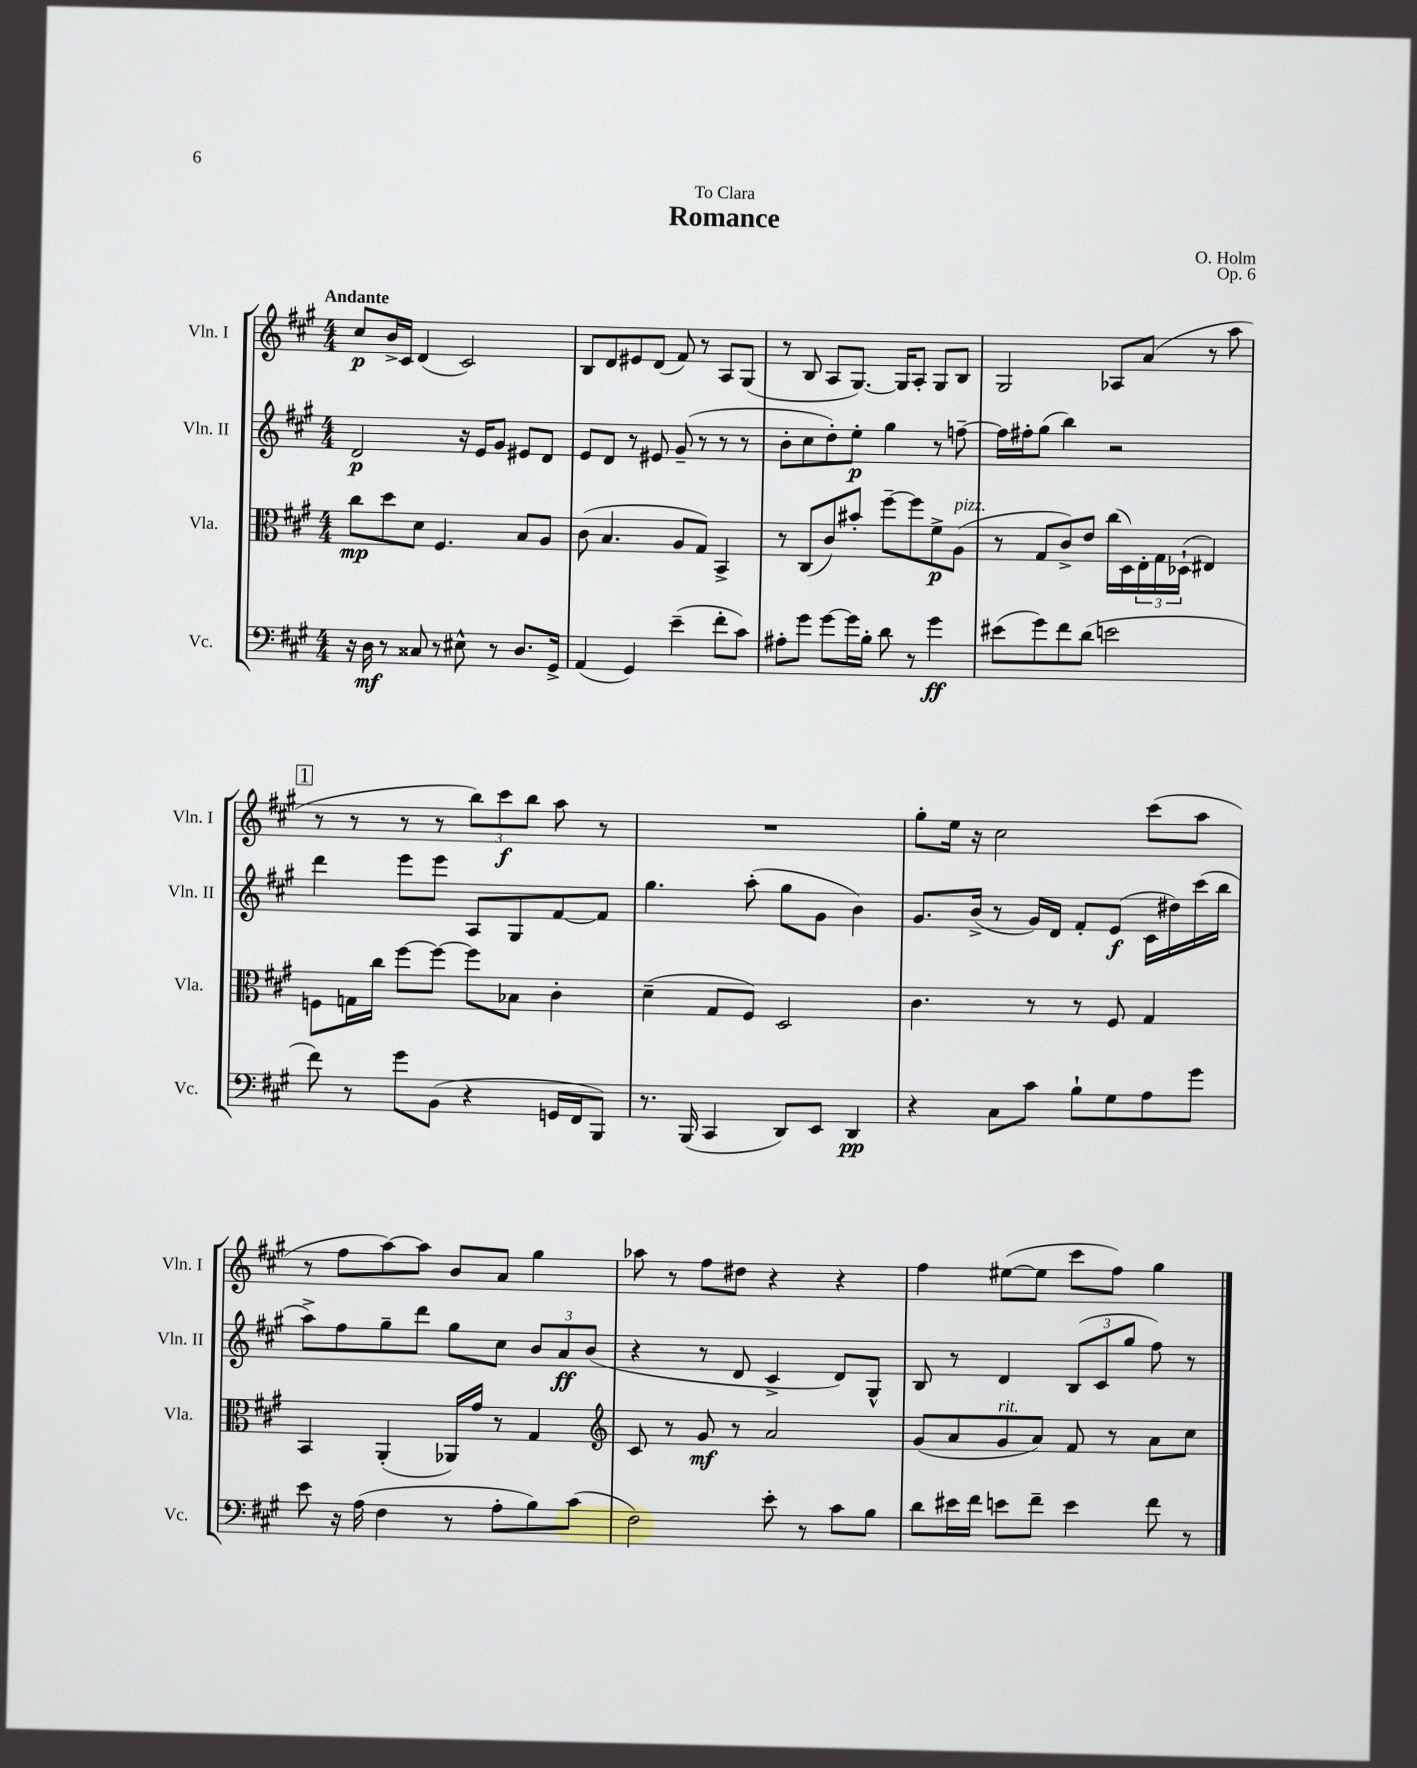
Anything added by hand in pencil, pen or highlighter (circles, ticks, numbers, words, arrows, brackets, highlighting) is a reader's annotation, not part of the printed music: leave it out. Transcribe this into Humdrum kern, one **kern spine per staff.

**kern	**dynam	**kern	**dynam	**kern	**dynam	**kern	**dynam
*part4	*part4	*part3	*part3	*part2	*part2	*part1	*part1
*staff4	*staff4	*staff3	*staff3	*staff2	*staff2	*staff1	*staff1
*I"Vc.	*	*I"Vla.	*	*I"Vln. II	*	*I"Vln. I	*
*I'Vc.	*	*I'Vla.	*	*I'Vln. II	*	*I'Vln. I	*
*clefF4	*	*clefC3	*	*clefG2	*	*clefG2	*
*k[f#c#g#]	*	*k[f#c#g#]	*	*k[f#c#g#]	*	*k[f#c#g#]	*
*M4/4	*	*M4/4	*	*M4/4	*	*M4/4	*
=1	=1	=1	=1	=1	=1	=1	=1
!	!	!	!	!	!	!LO:TX:a:B:t=Andante	!
16r	.	8cc#\L	mp	2d/	p	8cc#/L	p
16D\	mf	.	.	.	.	.	.
8r	.	8dd\	.	.	.	16b^/L	.
.	.	.	.	.	.	16c#/JJ	.
8C##X/	.	8d\J	.	.	.	(4d/	.
8r	.	4.F#/	.	.	.	.	.
8E#X^^\	.	.	.	16r	.	2c#/)	.
.	.	.	.	16e/KL	.	.	.
8r	.	.	.	8g#/J	.	.	.
8.D/L	.	8B/L	.	8e#X/L	.	.	.
.	.	8A/J	.	8d/J	.	.	.
16GG#^/Jk	.	.	.	.	.	.	.
=2	=2	=2	=2	=2	=2	=2	=2
(4AA/	.	(8c#\	.	8e/L	.	8B/L	.
.	.	4.B/	.	8d/J	.	8d/	.
4GG#/)	.	.	.	8r	.	8e#X/	.
.	.	.	.	8e#X/	.	(8d/J	.
(4e~\	.	8A/L	.	(8g#~/	.	8f#/)	.
.	.	8G#/J)	.	8r	.	8r	.
8f#'\L	.	4BB^/	.	8r	.	8A/L	.
8c#\J)	.	.	.	8r	.	(8G#/J	.
=3	=3	=3	=3	=3	=3	=3	=3
8A#X'\L	.	8r	.	8b'\L	.	8r	.
8g#\J	.	(8C#/L	.	8cc#\	.	8B/	.
[8g#\L	.	8c#/)	.	8dd'\)	.	8A/L	.
16g#\L]	.	8b#X'/J	.	8ee'\J	p	[8.G#/J)	.
16B'\JJ	.	.	.	.	.	.	.
8d\	.	[8ff#~\L	.	4gg#\	.	.	.
.	.	.	.	.	.	16G#/KL]	.
8r	.	8ff#\]	.	.	.	8A'/J	.
4g#\	ff	8f#^\	p	8r	.	8G#/L	.
!	!	!LO:TX:a:i:t=pizz.	!	!	!	!	!
.	.	(8A\J	.	[8ffn~\	.	8B/J	.
=4	=4	=4	=4	=4	=4	=4	=4
(8e#X\L	.	8r	.	16ff\LL]	.	2G#/	.
.	.	.	.	16ff#X'\J	.	.	.
8g#\)	.	8G#/L	.	(8gg#\J	.	.	.
8f#\	.	8c#^/)	.	4bb\)	.	.	.
(8d\J	.	8e/J	.	.	.	.	.
2en\	.	(16cc#\LL	.	2r	.	8A-X/L	.
.	.	16D\)	.	.	.	.	.
.	.	24E'\	.	.	.	(8a/J	.
.	.	24G#\	.	.	.	.	.
.	.	(24D-X`\JJ	.	.	.	.	.
.	.	4E#X/)	.	.	.	8r	.
.	.	.	.	.	.	8aa\	.
!!LO:LB:g=z
!!LO:REH:place=s1:t=1
=5	=5	=5	=5	=5	=5	=5	=5
8f#\)	.	8Fn\L	.	4ddd\	.	8r	.
8r	.	16Gn\L	.	.	.	8r	.
.	.	16cc#\JJ	.	.	.	.	.
8g#\L	.	[8ff#\L	.	8eee\L	.	8r	.
(8BB\J	.	8ff#\J_	.	8eee\J	.	8r	.
4r	.	8ff#\L]	.	8A/L	.	12bb\L)	.
.	.	.	.	.	.	12ccc#\	f
.	.	8B-X\J	.	8G#/	.	.	.
.	.	.	.	.	.	12bb\J	.
16GGn/LL	.	4c#'\	.	[8f#/	.	8aa\	.
16FF#/J	.	.	.	.	.	.	.
8BBB/J)	.	.	.	8f#/J]	.	8r	.
=6	=6	=6	=6	=6	=6	=6	=6
8.r	.	(4d~\	.	4.gg#\	.	1r	.
(16BBB/	.	.	.	.	.	.	.
4CC#/	.	8G#/L	.	.	.	.	.
.	.	8F#/J)	.	(8aa'\	.	.	.
8DD/L)	.	2D/	.	8gg#\L	.	.	.
8EE/J	.	.	.	8g#\J	.	.	.
4DD/	pp	.	.	4b\)	.	.	.
=7	=7	=7	=7	=7	=7	=7	=7
4r	.	4.c#\	.	8.g#/L	.	8gg#'\L	.
.	.	.	.	.	.	16ee\Jk	.
.	.	.	.	(16b^/Jk	.	16r	.
8C#\L	.	.	.	8r	.	2cc#\	.
8c#\J	.	8r	.	16g#/LL)	.	.	.
.	.	.	.	16d/JJ	.	.	.
8B`\L	.	8r	.	8f#'/L	.	.	.
8G#\	.	8F#/	.	(8e/J	f	.	.
8A\	.	4G#/	.	16c#\LL	.	(8ccc#\L	.
.	.	.	.	16dd#X\)	.	.	.
8g#\J	.	.	.	(16ccc#\	.	8aa\J	.
.	.	.	.	16bb\JJ	.	.	.
!!LO:LB:g=z
=8	=8	=8	=8	=8	=8	=8	=8
8e\	.	4BB/	.	8aa^\L)	.	8r	.
16r	.	.	.	8ff#\	.	8ff#\L	.
(16A\	.	.	.	.	.	.	.
4F#\	.	(4AA'/	.	8gg#~\	.	[8aa\)	.
.	.	.	.	8ddd\J	.	8aa\J]	.
8r	.	16AA-X/LL)	.	8gg#\L	.	8b/L	.
.	.	16g#/JJ	.	.	.	.	.
8A'\L	.	8r	.	8cc#\J	.	8a/J	.
8B\)	.	4G#/	.	12b/L	.	4gg#\	.
.	.	.	.	12a/	ff	.	.
(8c#\J	.	.	.	.	.	.	.
.	.	.	.	(12b/J	.	.	.
=9	=9	=9	=9	=9	=9	=9	=9
*	*	*clefG2	*	*	*	*	*
2F#\)	.	8c#/	.	4r	.	8aa-X\	.
.	.	8r	.	.	.	8r	.
.	.	8g#/	mf	8r	.	8ff#\L	.
.	.	8r	.	8d/	.	8dd#X\J	.
8e'\	.	2a/	.	4c#^/	.	4r	.
8r	.	.	.	.	.	.	.
8c#\L	.	.	.	8d/L)	.	4r	.
8B\J	.	.	.	8G#^^/J	.	.	.
=10	=10	=10	=10	=10	=10	=10	=10
8d\L	.	(8g#/L	.	8B/	.	4ff#\	.
16e#X\L	.	8a/	.	8r	.	.	.
16f#\JJ	.	.	.	.	.	.	.
!	!	!LO:TX:a:i:t=rit.	!	!	!	!	!
8en\L	.	8g#/	.	4d/	.	([8ee#X\L	.
8f#~\J	.	8a/J)	.	.	.	8ee#\J]	.
4e\	.	8f#/	.	(12B/L	.	8ccc#\L	.
.	.	.	.	12c#/	.	.	.
.	.	8r	.	.	.	8ff#\J)	.
.	.	.	.	12gg#/J	.	.	.
8f#\	.	8a\L	.	8ff#\)	.	4gg#\	.
8r	.	8cc#\J	.	8r	.	.	.
==	==	==	==	==	==	==	==
*-	*-	*-	*-	*-	*-	*-	*-
